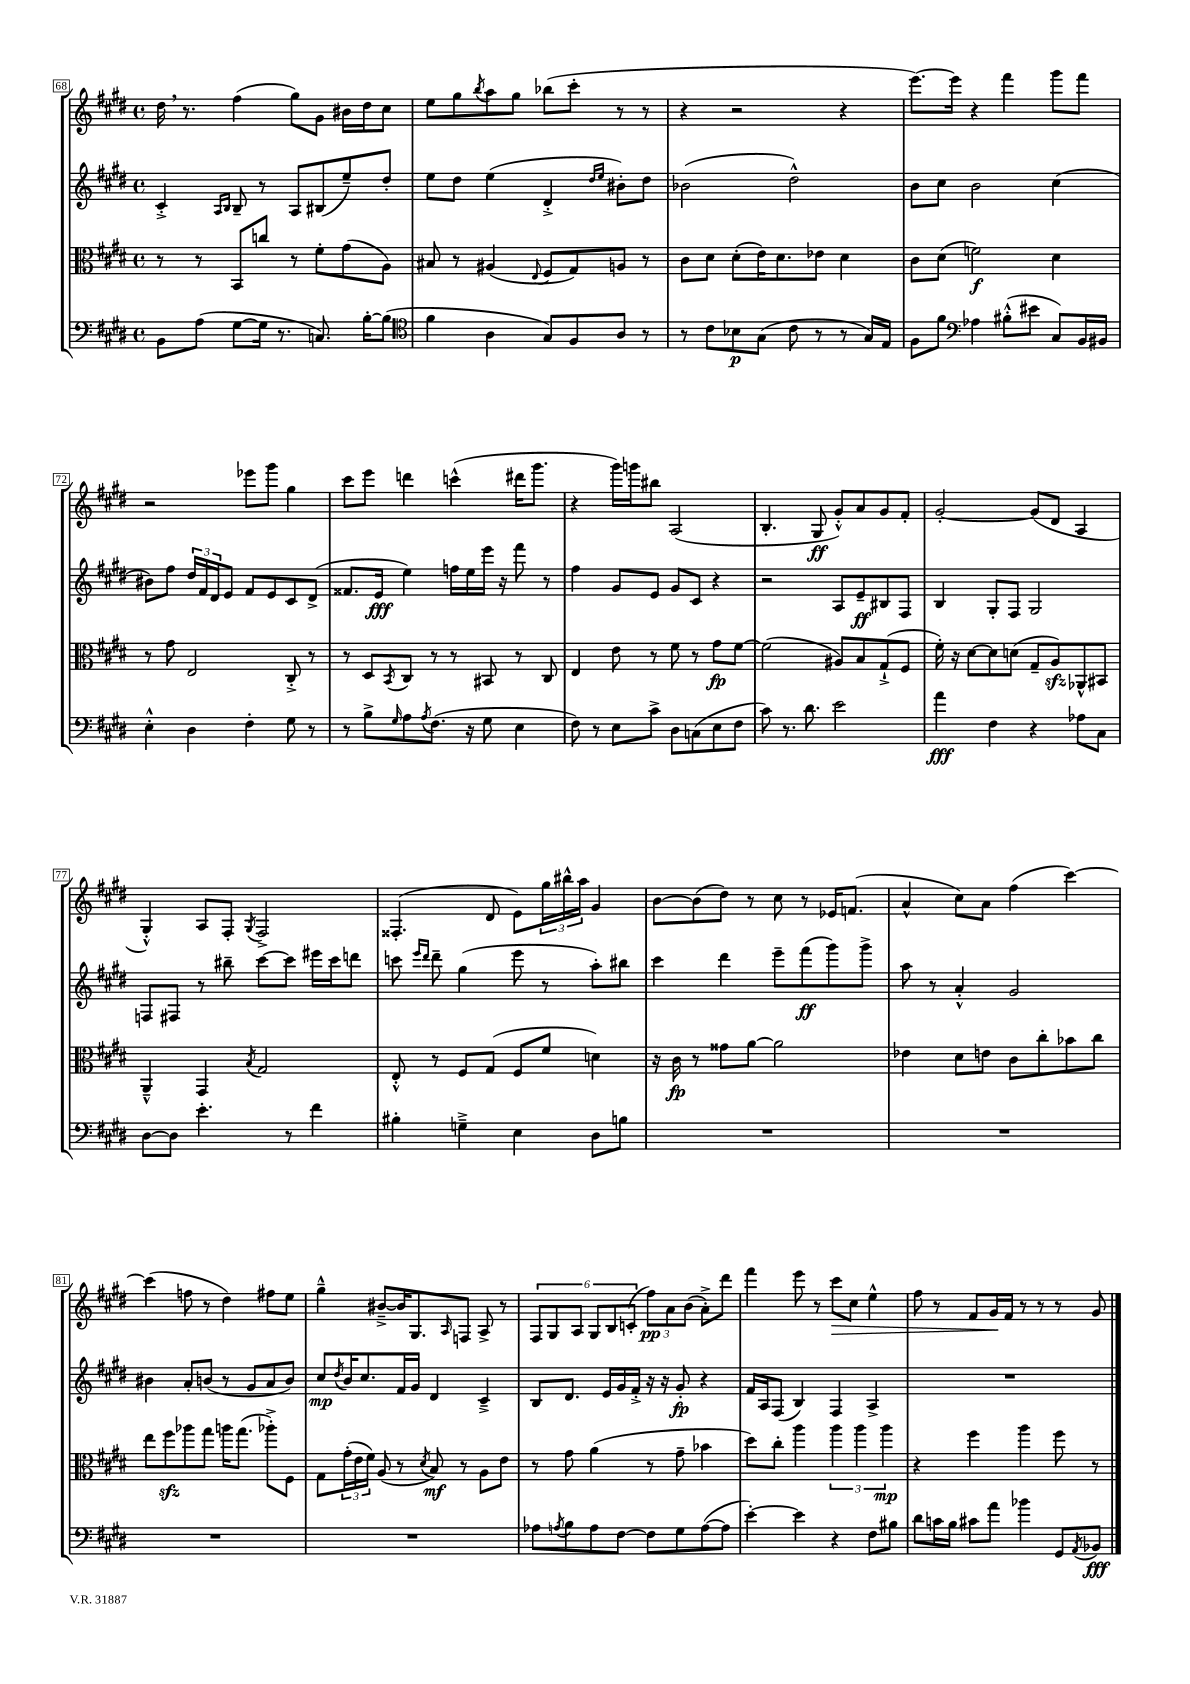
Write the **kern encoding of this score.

**kern	**kern	**kern	**kern
*staff4	*staff3	*staff2	*staff1
*clefF4	*clefC3	*clefG2	*clefG2
*k[f#c#g#d#]	*k[f#c#g#d#]	*k[f#c#g#d#]	*k[f#c#g#d#]
*M4/4	*M4/4	*M4/4	*M4/4
*met(c)	*met(c)	*met(c)	*met(c)
8BB	8r	4c#'^	16dd#
.	.	.	8.r
(8A	8r	.	.
.	.	16qqA	.
.	.	16qqB	.
[8G#	8BB	8B~	(4ff#
16G#]	8cc	8r	.
8.r	.	.	.
.	8r	8A	8gg#)
8.C)	8f#'	(8B#	8g#
.	(8g#	8ee~)	16b#
[16B'	.	.	16dd#
(8B]	8A)	8dd#'	8cc#
=	=	=	=
*clefC4	*	*	*
4f#	8B#	8ee	8ee
.	8r	8dd#	8gg#
.	.	.	8qbb
4A	(4A#	(4ee	8aa
.	.	.	8gg#
.	8qqE	.	.
8G#)	8F#	4d#'^	(8bb-
8F#	8G#)	.	8ccc#'
.	.	16qqdd#	.
.	.	16qqee	.
8A	8A	8b#')	8r
8r	8r	8dd#	8r
=	=	=	=
8r	8c#	(2b-	4r
8c#	8d#	.	.
8B-	(8d#'	.	2r
(8G#	16e)	.	.
.	8.d#	.	.
8c#	.	2dd#^^)	.
8r	8e-	.	.
8r	4d#	.	4r
16G#)	.	.	.
16E	.	.	.
=	=	=	=
8F#	8c#	8b	[8.eee)
8f#	(8d#	8cc#	.
.	.	.	16eee]
*clefF4	*	*	*
4A-	2f)	2b	4r
(8B#'^^	.	.	4fff#
8e#	.	.	.
8C#)	4d#	(4cc#	8ggg#
16BB	.	.	8fff#
16BB#	.	.	.
=	=	=	=
4E'^^	8r	8b#)	2r
.	8g#	8ff#	.
4D#	2E	24dd#	.
.	.	24f#	.
.	.	24d#	.
.	.	8e	.
4F#'	.	8f#	8eee-
.	.	8e	8ggg#
8G#	8C#'^	8c#	4gg#
8r	8r	(8d#^	.
=	=	=	=
8r	8r	8.f##	8ccc#
8B^	8D#	.	8eee
.	.	16e	.
16qqG#	8qBB	.	.
8A	8C#	4ee)	4ddd
8qA	.	.	.
(8.F#	8r	.	.
.	8r	16ff	(4ccc^^
16r	.	16ee	.
8G#	8BB#	16eee	.
.	.	16r	.
4E	8r	8fff#	16ddd#
.	.	.	8.ggg#
.	8C#	8r	.
=	=	=	=
8F#)	4E	4ff#	4r
8r	.	.	.
8E	8e	8g#	16ggg#)
.	.	.	16ggg
8c#^	8r	8e	8bb#
8D#	8f#	8g#	(2A
(8C	8r	8c#	.
8E	8g#	4r	.
8F#	[8f#	.	.
=	=	=	=
8c#)	(2f#]	2r	4.B'
8.r	.	.	.
8.d#	.	.	.
.	.	.	8G#
2e	8A#)	8A	8g#'^^)
.	8B	8e~	8a
.	(8G#`^	8B#	8g#
.	8F#	8F#	8f#'
=	=	=	=
4a	16f#')	4B	[2g#'
.	16r	.	.
.	[8d#	.	.
4F#	8d#]	8G#'	.
.	(8d	8F#	.
4r	8G#~	2G#	(8g#]
.	8A)	.	8d#
8A-	8AA-^^	.	4A
8C#	8BB#	.	.
=	=	=	=
[8D#	4AA~^^	8F	4G#'^^)
8D#]	.	8F#	.
4.e'	4GG#	8r	8A
.	.	8bb#~	8F#'
.	8qB	.	8qG#
.	2G#	[8ccc#	2F#^
8r	.	8ccc#]	.
4f#	.	16eee#	.
.	.	16ccc#	.
.	.	8ddd	.
=	=	=	=
4B#'	8E'^^	8ccc	(4.F##'
.	.	16qqeee	.
.	.	16qqddd#	.
.	8r	8ddd#~	.
4G~^	8F#	(4gg#	.
.	(8G#	.	8d#
4E	8F#	8eee	8e)
.	8f#	8r	24gg#
.	.	.	24bb#^^
.	.	.	24aa
8D#	4d)	8aa')	4g#
8B	.	8bb#	.
=	=	=	=
1r	16r	4ccc#	[8b
.	16c#	.	.
.	8r	.	(8b]
.	8g##	4ddd#	8dd#)
.	[8a	.	8r
.	2a]	8eee~	8cc#
.	.	(8fff#	8r
.	.	8ggg#)	16e-
.	.	.	(8.f
.	.	8ggg#^	.
=	=	=	=
1r	4e-	8aa	4a^^
.	.	8r	.
.	8d#	4a'^^	8cc#)
.	8e	.	8a
.	8c#	2g#	(4ff#
.	8cc#'	.	.
.	8b-	.	[4ccc#)
.	8cc#	.	.
=	=	=	=
1r	8ee	4b#	(4ccc#]
.	8ff#	.	.
.	8aa-	8a'	8ff
.	8gg#	(8b	8r
.	16aa	8r	4dd#)
.	(8.gg#	.	.
.	.	8g#	.
.	8aa-'^)	8a	8ff#
.	8F#	8b)	8ee
=	=	=	=
1r	8G#	8cc#	4gg#~^^
.	.	8qdd#	.
.	(24g#'	16b	.
.	24e	.	.
.	.	8.cc#	.
.	24f#)	.	.
.	(8A	.	[8b#~^
.	8r	16f#	16b#]
.	.	16g#	8.G#
.	8qd#	.	.
.	8B)	4d#	.
.	.	.	16qqA
.	8r	.	8F
.	8A	4c#~^	8A^
.	8e	.	8r
=	=	=	=
8A-	8r	8B	12F#
.	.	.	12G#
8qA	.	.	.
8B	8g#	8.d#	.
.	.	.	12A
8A	(4a	.	12G#
.	.	16e	.
.	.	.	12B
[8F#	.	16g#	.
.	.	.	(12c'
.	.	16f#'^	.
8F#]	8r	16r	12ff#)
.	.	16r	.
.	.	.	12a
8G#	8g#~	8g#'	.
.	.	.	(12b
([8A	4b-	4r	8a'^)
8A]	.	.	8ddd#
=	=	=	=
[4e')	8dd#)	16f#	4fff#
.	.	16A	.
.	8cc#'	(8F#	.
4e]	4aa	4B)	8eee
.	.	.	8r
4r	6aa	4F#	8ccc#
.	.	.	8cc#
.	6aa	.	.
8F#	.	4A^	4ee^^
.	6aa	.	.
8B#	.	.	.
=	=	=	=
8d#	4r	1r	8ff#
16c	.	.	8r
16B	.	.	.
8c#	4ff#	.	8f#
8a	.	.	16g#
.	.	.	16f#
4b-	4aa	.	8r
.	.	.	8r
8GG#	8ff#	.	8r
8qAA	.	.	.
8BB-	8r	.	8g#
==	==	==	==
*-	*-	*-	*-
